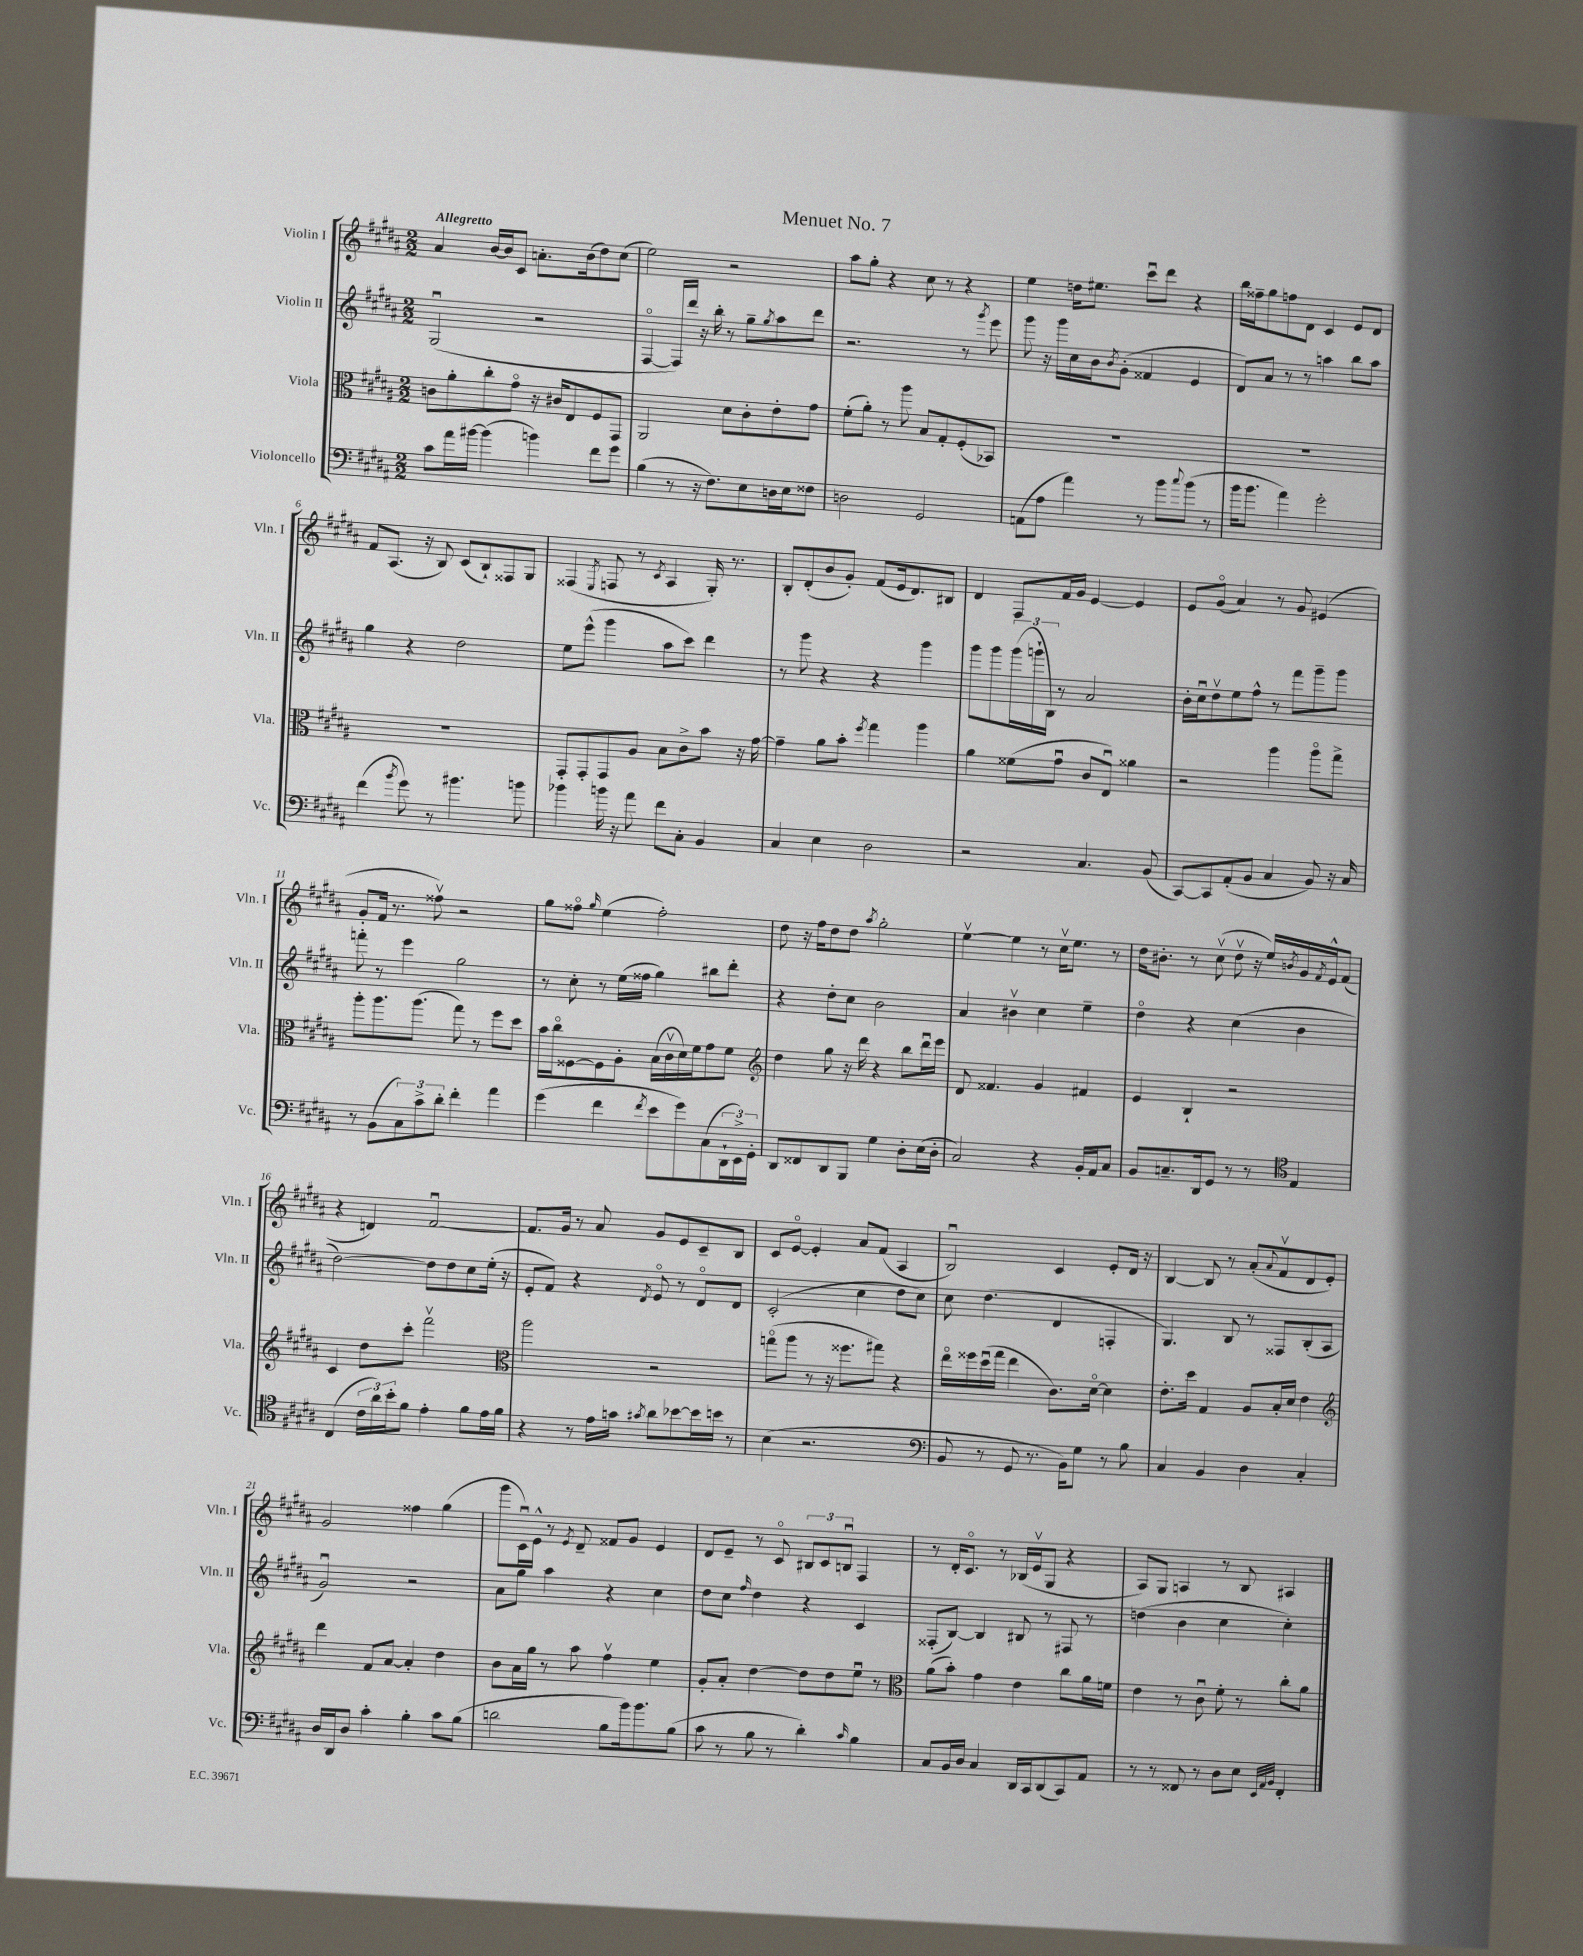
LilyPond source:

\header { title = "Menuet No. 7" }
<<
\new StaffGroup <<
\new Staff = "s0" \with { instrumentName = "Violin I" shortInstrumentName = "Vln. I" } {
    \clef treble \key b \major \numericTimeSignature \time 2/2 \tempo "Allegretto"
    ais'4 b'16~ b'16 cis'8 a'8.-. b'16( dis''8) cis''8( |
    e''2) r2 |
    ais''8 gis''8-. r4 cis''8 r8 r4 |
    e''4 d''16 eis''8. cis'''8\downbow dis'''8 r4 |
    b''16 fisis''16-- gis''8 f''8 dis'8 cis'4 e'8 dis'8 |
    fis'8 ais8.( r16 b8) cis'8( b8-!) fisis8 gis8 |
    fisis4( \acciaccatura { e8 } f8 r8 \acciaccatura { cis'8 } ais4 gis16-.) r8. |
    b8-. dis'8-.( b'8 gis'8-.) fis'8( e'16 dis'8.) bis8 |
    dis'4 fis8 fis'16 gis'16 e'4~ e'4 |
    e'8 gis'8\flageolet( ais'4) r8 gis'8 eis'4( |
    gis'8-. fis'16 r8. fisis''8\upbow) r2 |
    gis''8 fisis''8\flageolet \grace { gis''16 } e''4( fisis''2-.) |
    dis''8 r16 fis''16 dis''8 dis''8 \acciaccatura { ais''8 } gis''2-. |
    e''4~\upbow e''4 r8 cis''16\upbow e''8. r8 |
    dis''16 bis'8.-. r8 cis''8\upbow( dis''8\upbow r16 e''16) \acciaccatura { b'8 } gis'16 \acciaccatura { fis'8 } e'16-^ fis'8( |
    r4 d'4) fis'2~\downbow |
    fis'8. gis'16 r8 ais'8 gis'8 e'8 cis'8-- b8 |
    cis'8 e'8~\flageolet e'4-. ais'8 fis'8( ais4 |
    b2\downbow) cis'4 e'8-. dis'16 r16 |
    b4~ b8 r8 ais'8-.( \appoggiatura { ais'8 } fis'8\upbow dis'8 e'8-.) |
    gis'2 fisis''4 gis''4( |
    gis'''8 cis'16\downbow) e'16-^ r8 \acciaccatura { e'8 } dis'8-- fisis'8 gis'8 e'4 |
    dis'8 e'8-- r8 cis'8\flageolet \tuplet 3/2 { bis8 cis'8 b8\downbow } fis4 |
    r8 dis'16-. cis'8.\flageolet r8 bes16( e'16\upbow gis8 r4 |
    ais8) gis8 a4 r8 b8 ais4 \bar "|." |
}
\new Staff = "s1" \with { instrumentName = "Violin II" shortInstrumentName = "Vln. II" } {
    \clef treble \key b \major \numericTimeSignature \time 2/2
    gis2\downbow( r2 |
    fis4~\flageolet fis16) dis'''16 r16 b''16-. r8 gis''8-- \acciaccatura { gis''8 } ais''8 dis'''8 |
    r2. r8 \acciaccatura { gis'''8 } e'''8 |
    gis'''8 r16 gis'''16 cis''16 b'16 \acciaccatura { b'8 } gis'8-.( fisis'4 e'4 |
    dis'8) ais'8 r8 r8 a''4 b''8 a''8 |
    gis''4 r4 dis''2 |
    e''8 e'''8-^( gis'''4 ais''8 cis'''8) dis'''4 |
    r8 gis'''8 r4 r4 gis'''4 |
    gis'''8 gis'''8 \tuplet 3/2 { gis'''16( g'''16-! b16) } r8 ais'2 |
    b'16-. cis''16\downbow dis''8\upbow e''8 fis''8-^ r8 fis'''8 gis'''8-- gis'''8 |
    f'''8-. r8 e'''4 gis''2 |
    r8 cis''8-. r8 e''16( fisis''16 gis''4) bis''8 dis'''8-. |
    r4 dis''8-. cis''8 b'2 |
    ais'4 bis'4\upbow cis''4 e''4-- |
    dis''4\flageolet r4 cis''4( b'4 |
    dis''2~) dis''8 dis''8 cis''8 e''16-.( r16 |
    e'8-. fis'8) r4 \acciaccatura { dis'8 } e'8\flageolet r8 dis'8\flageolet dis'8 |
    cis'2-.( cis''4 dis''8 cis''8) |
    cis''8 dis''4.( dis'4 f4-. |
    gis4.) b8 r8 fisis8 b8-.( ais8 |
    gis'2\downbow) r2 |
    ais'8 gis''8 ais''4 r4 cis''4 |
    dis''8 cis''8 \grace { fis''16 } dis''4 r4 cis'4 |
    fisis8-.( b8~) b4 bis8 r8 fis8 r8 |
    d''4( b'4 cis''4 cis''4-.) \bar "|." |
}
\new Staff = "s2" \with { instrumentName = "Viola" shortInstrumentName = "Vla." } {
    \clef alto \key b \major \numericTimeSignature \time 2/2
    c'8 ais'8-. cis''8-. gis'8\flageolet r16 cis'16 e8 fis8 gis,8 |
    ais,2 dis'8 cis'8-. e'8-. gis'8 |
    fis'8-.( ais'8-.) r8 ais''8 b8 gis8-. fis8-.( bes,8) |
    R1 |
    R1 |
    R1 |
    gis,8-. gis,8-. gis,8 ais8 b8 cis'8-> b'8 r16 gis'16~ |
    gis'4-- ais'8 b'8-. \acciaccatura { fis''8 } gis''4 ais''4 |
    ais'4 fisis'8( gis'8\downbow cis'8 e8\downbow) aisis'4 |
    r2 ais''4 ais''8\flageolet gis''8-> |
    ais''8-. ais''8. ais''8.( gis''8) r8 fis''8 dis''8 |
    b'16 cis''16\flageolet fisis8~ fisis8 ais8-. b16( cis'16\upbow dis'16) fis'16 gis'8 fis'8 |
    \clef treble dis''4 gis''8 r16 dis'''16 r4 b''8 dis'''16\downbow e'''16 |
    dis'8 fisis'4. gis'4 fis'4 |
    e'4 b4-! r2 |
    cis'4 dis''8 cis'''8-. fis'''2\upbow |
    \clef alto ais''2 r2 |
    g''8\flageolet( ais''8 r8 r16 fisis''8. gis''8) r4 |
    e''16\flageolet fisis''16 dis''16\downbow( gis''16 e''4 cis'8.) dis'16~\flageolet dis'4 |
    e'8.-. dis''16 gis4 ais8 b16-. dis'16 e'4 |
    \clef treble dis'''4 fis'8 ais'8~ ais'4-. dis''4 |
    b'8 ais'16 gis''16 r8 ais''8 fis''4\upbow e''4 |
    gis'8-. ais'8-. dis''4~ dis''8 dis''8 e''8\downbow r8 |
    \clef alto ais'8( b'8-.) gis'4 e'4 cis''8 ais'16 f'16 |
    e'4 r8 cis'8\downbow fis'8-. r8 cis''8-. ais'8 \bar "|." |
}
\new Staff = "s3" \with { instrumentName = "Violoncello" shortInstrumentName = "Vc." } {
    \clef bass \key b \major \numericTimeSignature \time 2/2
    cis'8 ais'16 bis'16~ bis'4( b'4) fis'8 gis'8 |
    b4( r8 r16 fis8.) e8 d16 e16 fisis8 |
    d2 gis,2 |
    a,8( ais8 ais'4) r8 b'8 \appoggiatura { cis''8 } b'8( r8 |
    b'16 b'8. ais'4) gis'2-. |
    fis'4( \acciaccatura { b'8 } gis'8) r8 bis'4. b'8 |
    bes'4 b'16 r16 ais'8 fis'8 cis8-. b,4 |
    cis4 e4 dis2 |
    r2 cis4. b,8( |
    cis,8~) cis,8 ais,8-.( b,8 cis4 b,8) r16 cis16 |
    r8 b,8( \tuplet 3/2 { cis8) cis'8-> dis'8-. } fis'4-. ais'4 |
    gis'4( fis'4 \acciaccatura { fis'8 } e'8 gis'8) cis8( \tuplet 3/2 { dis,16-! e,16->) gis,16-. } |
    dis,8 fisis,8 dis,8 b,,8 gis4 dis8-. e16( dis16-. |
    cis2) r4 b,16-. ais,16 cis8 |
    b,8 c8.-- dis,16 gis,8 r8 r8 \clef tenor e4 |
    cis4( \tuplet 3/2 { cis'16 ais'16) b'16-. } fis'8 e'4-. fis'8 e'16 fis'16 |
    r4 r8 e'16 g'16 \acciaccatura { gis'8 } ais'8 bes'8~ bes'16 b'16 r8 |
    b4( r2. |
    \clef bass b,8 r8 gis,8 r8. b,16) gis8 r8 b8 |
    cis4 b,4 dis4 cis4-. |
    dis16 dis,16 dis8 cis'4-. b4-. cis'8 b8( |
    d'2 b8 b'16) b'8. b8( |
    cis'8 r8 b8 r8 dis'4-.) \grace { cis'16 } b4 |
    cis8 b,16 dis16 cis4 dis,16 cis,16 dis,8( cis,8) ais,8 |
    r8 r8 fisis,8 r8 dis8 e8 \grace { e,32 ais,32 b,32 } fisis,4-. \bar "|." |
}
>>
>>
